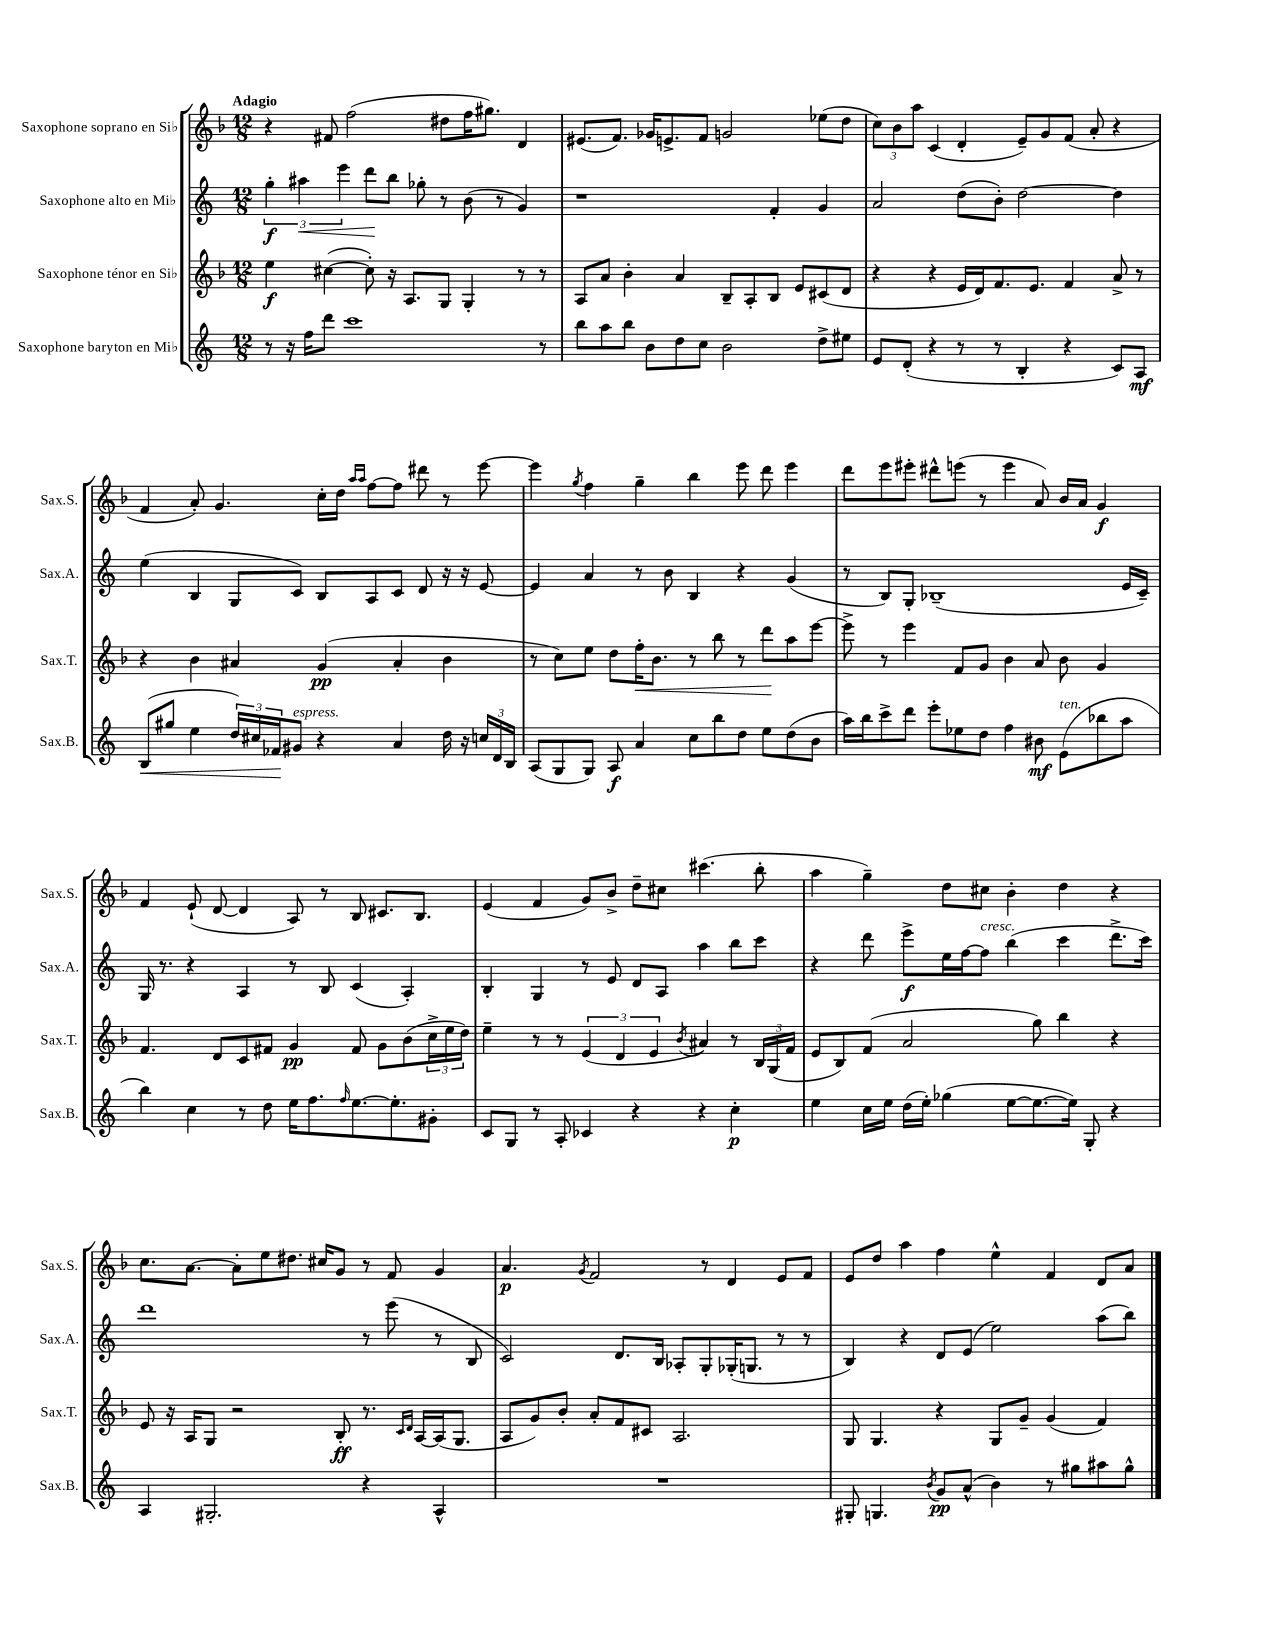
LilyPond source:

<<
\new StaffGroup <<
\new Staff = "s0" \with { instrumentName = "Saxophone soprano en Sib" shortInstrumentName = "Sax.S." } {
    \clef treble \key f \major \numericTimeSignature \time 12/8 \tempo "Adagio"
    r4 fis'8 f''2( dis''8 f''16 gis''8.) d'4 |
    eis'8.( f'8.) ges'16 e'8.-> f'8 g'2 ees''8( d''8 |
    \tuplet 3/2 { c''8) bes'8 a''8 } c'4( d'4-. e'8--) g'8 f'8( a'8-. r4 |
    f'4 a'8-.) g'4. c''16-. d''16 \grace { a''16 a''16 } f''8~ f''8 dis'''8 r8 e'''8~ |
    e'''4 \acciaccatura { g''8 } f''4 g''4-- bes''4 e'''8 d'''8 e'''4 |
    d'''8 e'''8 eis'''8-. dis'''8-^ e'''8( r8 e'''4 a'8) bes'16 a'16 g'4\f |
    f'4 e'8-!( d'8~ d'4 a8) r8 bes8 cis'8. bes8. |
    e'4( f'4 g'8) bes'8-> d''8-- cis''8 cis'''4.( bes''8-. |
    a''4 g''4--) d''8 cis''8 bes'4-. d''4 r4 |
    c''8. a'8.~ a'8-. e''8 dis''8. cis''16 g'8 r8 f'8 g'4 |
    a'4.\p \acciaccatura { g'8 } f'2 r8 d'4 e'8 f'8 |
    e'8 d''8 a''4 f''4 e''4-^ f'4 d'8 a'8 \bar "|." |
}
\new Staff = "s1" \with { instrumentName = "Saxophone alto en Mib" shortInstrumentName = "Sax.A." } {
    \clef treble \key c \major \numericTimeSignature \time 12/8
    \tuplet 3/2 { g''4-.\f ais''4\< e'''4 } d'''8\! b''8 ges''8-. r8 b'8( r8 g'4) |
    r1 f'4-. g'4 |
    a'2 d''8( b'8-.) d''2~ d''4 |
    e''4( b4 g8 c'8) b8 a8 c'8 d'8 r16 r16 e'8~ |
    e'4 a'4 r8 b'8 b4 r4 g'4( |
    r8 b8) g8-. bes1--( e'16 c'16--) |
    g16 r8. r4 a4 r8 b8 c'4( a4-.) |
    b4-. g4 r8 e'8 d'8 a8 a''4 b''8 c'''8 |
    r4 d'''8 e'''8->\f e''16 f''16~ f''8^\markup { \italic "cresc." } b''4( c'''4 d'''8.-> c'''16) |
    d'''1 r8 e'''8( r8 b8 |
    c'2) d'8. b16 aes8-. g8-. ges16-.( g8. r8 r8 |
    b4) r4 d'8 e'8( e''2) a''8( b''8) \bar "|." |
}
\new Staff = "s2" \with { instrumentName = "Saxophone ténor en Sib" shortInstrumentName = "Sax.T." } {
    \clef treble \key f \major \numericTimeSignature \time 12/8
    e''4\f cis''4~( cis''8-.) r16 a8. g8 g4-. r8 r8 |
    a8 a'8 bes'4-. a'4 bes8-- a8-. bes8 e'8 cis'8( d'8 |
    r4 r4 e'16 d'16) f'8. e'8. f'4 a'8-> r8 |
    r4 bes'4 ais'4 g'4\pp( ais'4-. bes'4 |
    r8 c''8) e''8 d''8 f''16-.\< bes'8. r8 bes''8 r8 d'''8\! a''8 e'''8~ |
    e'''8-> r8 e'''4 f'8 g'8 bes'4 a'8 bes'8 g'4 |
    f'4. d'8 c'8 fis'8 g'4\pp fis'8 g'8 bes'8( \tuplet 3/2 { c''16-> e''16 d''16) } |
    e''4-- r8 r8 \tuplet 3/2 { e'4( d'4 e'4 } \acciaccatura { bes'8 } ais'4) r8 \tuplet 3/2 { bes16 g16( f'16 } |
    e'8 bes8) f'8( a'2 g''8) bes''4 r4 |
    e'8 r16 a16 g8 r2 bes8-.\ff r8. \grace { c'16 d'16 } a16~ a16( g8. |
    a8 g'8) bes'8-. a'8-. f'8 cis'8 a2. |
    g8 g4. r4 g8 g'8-- g'4( f'4) \bar "|." |
}
\new Staff = "s3" \with { instrumentName = "Saxophone baryton en Mib" shortInstrumentName = "Sax.B." } {
    \clef treble \key c \major \numericTimeSignature \time 12/8
    r8 r16 f''16 d'''8 c'''1 r8 |
    b''8 a''8 b''8 b'8 d''8 c''8 b'2 d''8-> eis''8 |
    e'8 d'8-.( r4 r8 r8 b4-. r4 c'8) a8\mf |
    b8\<( gis''8 e''4 \tuplet 3/2 { d''16) cis''16 fes'16\! } gis'8^\markup { \italic "espress." } r4 a'4 d''16 r16 \tuplet 3/2 { c''16 d'16 b16 } |
    a8( g8 g8) a8\f a'4 c''8 b''8 d''8 e''8 d''8( b'8 |
    a''16) b''16 c'''8-> d'''8 e'''8-. ees''8 d''8 f''4 bis'8\mf e'8^\markup { \italic "ten." }( bes''8 a''8 |
    b''4) c''4 r8 d''8 e''16 f''8. \grace { f''16 } e''8.~ e''8.-. gis'8-. |
    c'8 g8 r8 a8-. ces'4 r4 r4 c''4-.\p |
    e''4 c''16 e''16 d''16( e''16-.) ges''4( e''8~ e''8.~ e''16) g8-. r4 |
    a4 gis2.-. r4 a4-^ |
    R1. |
    gis8-. g4. \acciaccatura { b'8 } g'8\pp a'8-^( b'4) r8 gis''8 ais''8 gis''8-^ \bar "|." |
}
>>
>>
\layout { \context { \Score \remove "Bar_number_engraver" } }
